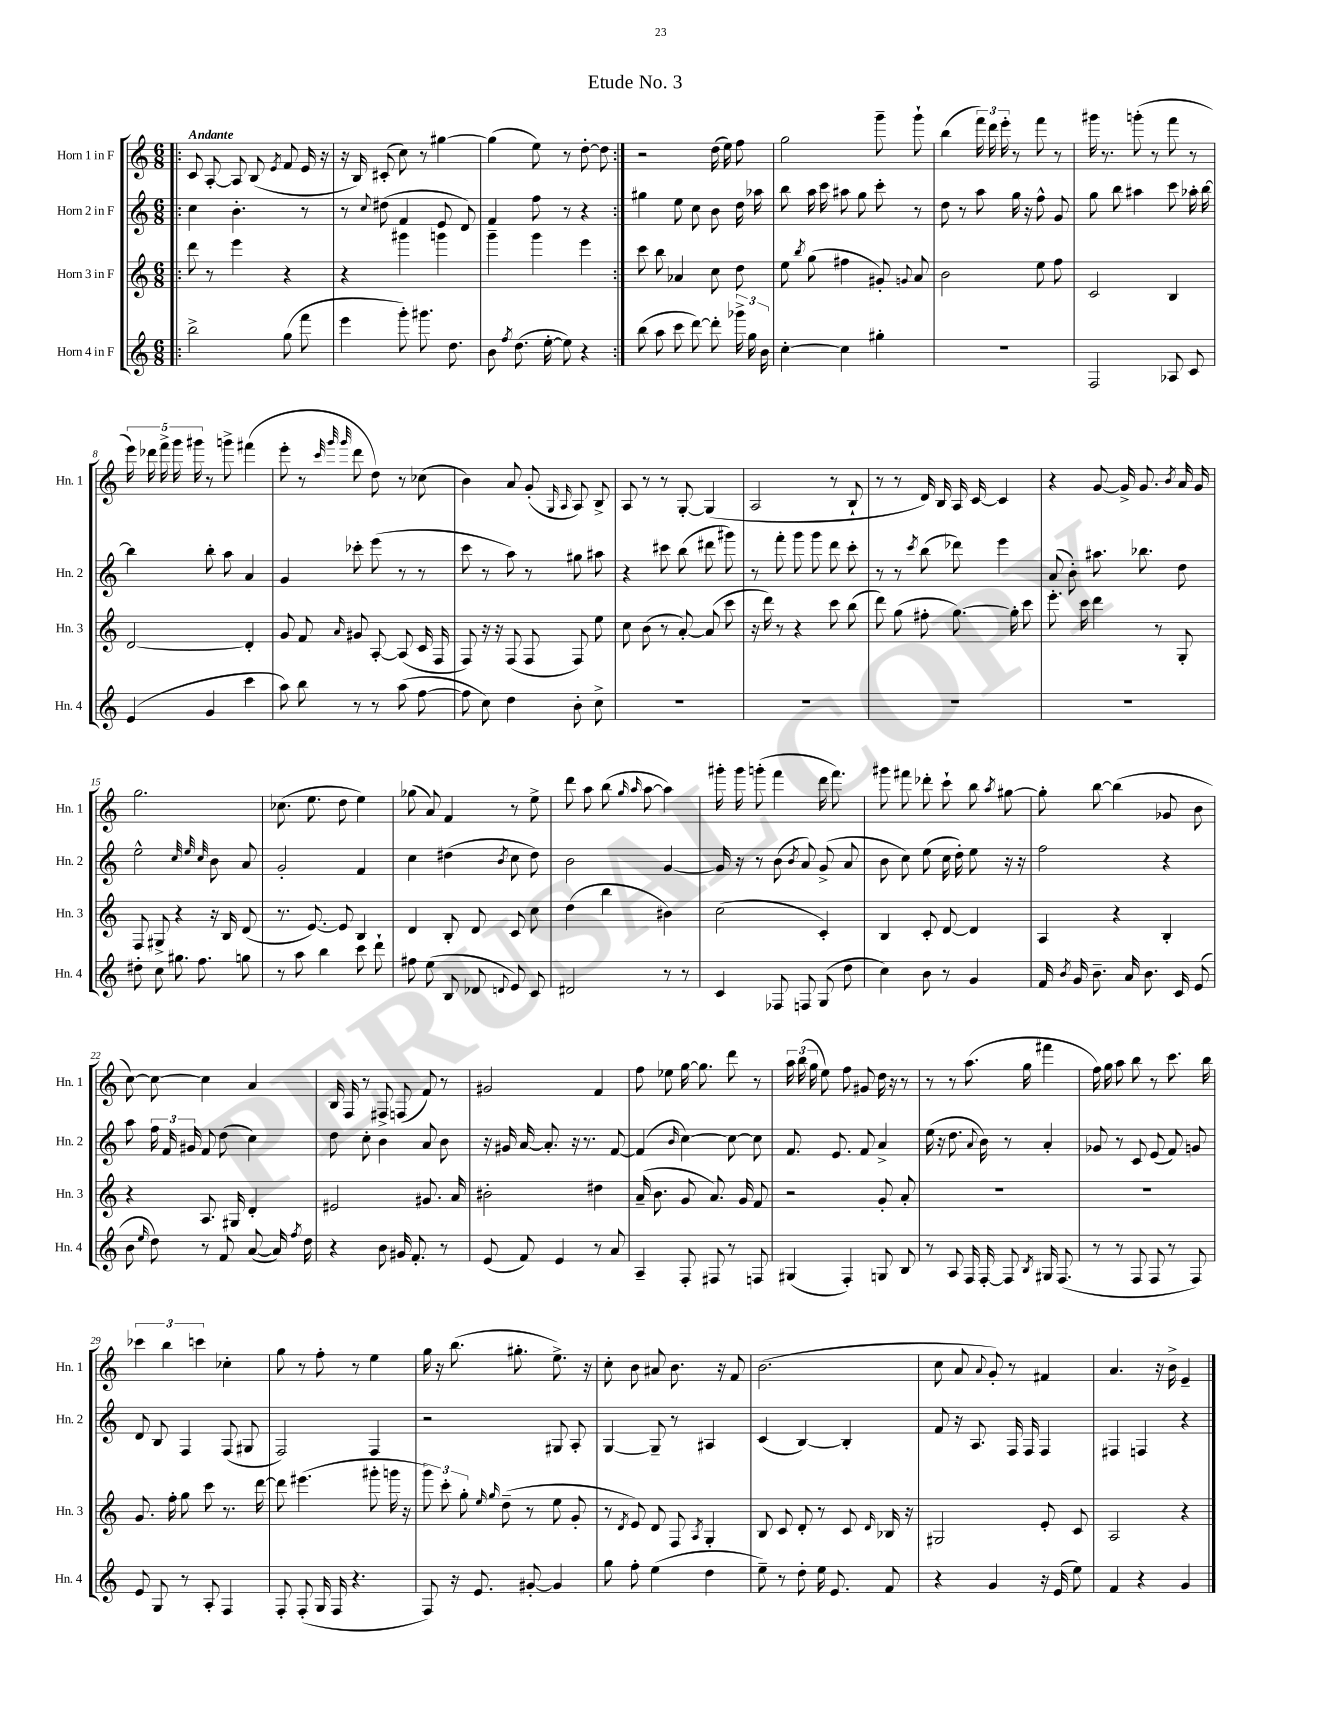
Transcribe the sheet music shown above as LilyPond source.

\header { title = "Etude No. 3" }
<<
\new StaffGroup <<
\new Staff = "s0" \with { instrumentName = "Horn 1 in F" shortInstrumentName = "Hn. 1" } {
    \clef treble \key c \major \numericTimeSignature \time 6/8 \tempo "Andante"
    \autoBeamOff \repeat volta 2 { \bar ".|:" c'8 a8~-. a8 b8( \acciaccatura { e'8 } f'8 e'16 r16 |
    r16 b16) cis'8-.( c''8) r8 gis''4~ |
    gis''4( e''8) r8 d''8~-. d''8 | }
    r2 d''16( e''16) f''8 |
    g''2 g'''8-- g'''8-! |
    b''4( \tuplet 3/2 { f'''16) d'''16 e'''16-. } r8 f'''8 r8 |
    gis'''16 r8. g'''8-.( r8 f'''8 r8 |
    \tuplet 5/4 { e'''16) des'''16 f'''16-> g'''16 gis'''16 } r8 g'''8-> fis'''4( |
    e'''8-. r8 \grace { c'''32 g'''32 g'''32 } d'''8 d''8) r8 ces''8( |
    b'4) a'8 g'8-.( \grace { g16 a16 } a8) b8-> |
    a8 r8 r8 g8~-. g4( |
    a2 r8 b8-! |
    r8 r8 d'16) b16 a16 c'16~ c'4 |
    r4 g'8~ g'16-> g'8. \acciaccatura { b'8 } a'16 g'16 |
    g''2. |
    ces''8.( e''8. d''8 e''4) |
    ges''8( a'8) f'4 r8 e''8-> |
    d'''8 a''8 b''8( \grace { g''16 a''16 } a''8~ a''4) |
    gis'''16-. gis'''16 g'''8-.( f'''4 d'''16 f'''8.) |
    gis'''8 fis'''8 des'''8-. c'''8-! b''8 \acciaccatura { a''8 } gis''8~ |
    gis''8-. b''8~ b''4( ges'8 b'8 |
    c''8~) c''8~ c''4 a'4 |
    b16 f16 r8 fis8-> f8( f'8) r8 |
    gis'2 f'4 |
    f''8 ees''8 g''16~ g''8. d'''8 r8 |
    \tuplet 3/2 { a''16 b''16( g''16 } e''8) f''8 gis'8 d''16 r16 r8 |
    r8 r8 a''8.( g''16 fis'''4 |
    f''16) g''16 a''8 b''8 r8 c'''8. b''16 |
    \tuplet 3/2 { ces'''4 b''4 c'''4 } ces''4-. |
    g''8 r8 f''8-. r8 e''4 |
    g''16 r16 b''8.( gis''8.-. e''8.->) r16 |
    c''8-. b'8 ais'8 b'8. r16 f'8 |
    b'2.( |
    c''8 a'8 \appoggiatura { a'8 } g'8-.) r8 fis'4 |
    a'4. r16 b'16-> e'4-- \bar "|." |
}
\new Staff = "s1" \with { instrumentName = "Horn 2 in F" shortInstrumentName = "Hn. 2" } {
    \clef treble \key c \major \numericTimeSignature \time 6/8
    \autoBeamOff \repeat volta 2 { \bar ".|:" c''4 b'4.-. r8 |
    r8 \appoggiatura { c''8 } dis''8( f'4 e'8 d'8) |
    f'4 f''8 r8 r4 | }
    gis''4 e''8 c''8 b'8 d''16 aes''16 |
    b''8 a''16 c'''16 ais''8 g''8 c'''8-. r8 |
    d''8 r8 a''8 g''16 r16 f''8-^ g'8 |
    g''8 b''8 ais''4 c'''8 aes''16-. b''16~ |
    b''4 b''8-. a''8 a'4 |
    g'4 ces'''8-. e'''8( r8 r8 |
    c'''8 r8 a''8) r8 gis''8 ais''8 |
    r4 cis'''8 b''8( dis'''8 gis'''8) |
    r8 f'''8-. g'''8 g'''8 d'''8 c'''8-. |
    r8 r8 \acciaccatura { c'''8 } b''8( des'''8) e'''4 |
    a'8( b'8-.) ais''8. bes''8. d''8 |
    e''2-^ \grace { c''32 e''32 c''32 } b'8 a'8 |
    g'2-. f'4 |
    c''4 dis''4( \acciaccatura { b'8 } c''8 dis''8) |
    b'2 g'4~ |
    g'16 r16 r8 b'8( \acciaccatura { b'8 } a'8) g'8->( a'8 |
    b'8 c''8) e''8( c''16 d''16-.) e''8 r16 r16 |
    f''2 r4 |
    a''8 \tuplet 3/2 { f''16 f'16 gis'16 } f'8 d''8( c''4) |
    d''8 c''8-. b'4 a'8 b'8 |
    r16 gis'16 a'16~ a'8.-. r16 r8. f'8~ |
    f'4( \grace { b'16 } c''4~) c''8~ c''8 |
    f'8. e'8. f'8 a'4-> |
    e''16( r16 d''8. \appoggiatura { a'8 } b'16) r8 a'4-. |
    ges'8 r8 c'8 e'8( f'8) g'8 |
    d'8 b8 f4 f8( gis8 |
    f2) f4 |
    r2 gis8 a8-. |
    g4~ g8-- r8 ais4 |
    c'4( b4~) b4-. |
    f'8 r16 a8. f16 f16 f4 |
    fis4 f4 r4 \bar "|." |
}
\new Staff = "s2" \with { instrumentName = "Horn 3 in F" shortInstrumentName = "Hn. 3" } {
    \clef treble \key c \major \numericTimeSignature \time 6/8
    \autoBeamOff \repeat volta 2 { \bar ".|:" d'''8 r8 e'''4 r4 |
    r4 gis'''4 g'''4 |
    g'''4-- g'''4 e'''4 | }
    c'''8 b''8 aes'4 c''8 d''8 |
    e''8 \acciaccatura { b''8 } g''8( fis''4 gis'8-.) \appoggiatura { g'8 } a'8 |
    b'2 e''8 f''8 |
    c'2 b4 |
    d'2~ d'4-. |
    g'8 f'8 \grace { a'16 } gis'8 a8~-. a8( c'16 f16 |
    f8) r16 r16 f8( f8 f8) e''8 |
    c''8 b'8( r8 a'8~-.) a'8( c'''8 |
    r16 d'''16) r8 r4 c'''8 b''8( |
    d'''8) g''8( fis''8-. g''8.~) g''16-. c'''8 |
    e'''8.-. c'''16 d'''4 r8 g8-. |
    f8 gis8-> r4 r16 b16 d'8( |
    r8. e'8.~) e'8 b4 |
    d'4 b8-. d'8 c'8 c''8 |
    d''4( b''4 bis'4) |
    c''2( c'4-.) |
    b4 c'8-. d'8~ d'4 |
    a4 r4 b4-. |
    r4 a8. gis16 d'4-. |
    eis'2 gis'8. a'16 |
    bis'2-. dis''4 |
    a'16--( b'8. g'8 a'8.) g'16 f'8 |
    r2 g'8-. a'8-. |
    R2. |
    R2. |
    g'8. f''16-. g''8 c'''8 r8. d'''16~ |
    d'''8 eis'''4.( gis'''8-. g'''16 r16 |
    \tuplet 3/2 { g'''8) c'''8-. g''8-. } \grace { e''16 g''16 } d''8--( r8 e''8 g'8-. |
    r8 \acciaccatura { d'8 } e'8) d'8 f8 \acciaccatura { a8 } g4-. |
    b8 c'8 d'8-. r8 c'8 \grace { d'16 } bes16 r16 |
    gis2 e'8-. c'8 |
    a2 r4 \bar "|." |
}
\new Staff = "s3" \with { instrumentName = "Horn 4 in F" shortInstrumentName = "Hn. 4" } {
    \clef treble \key c \major \numericTimeSignature \time 6/8
    \autoBeamOff \repeat volta 2 { \bar ".|:" b''2-> g''8( f'''8 |
    e'''4 g'''8-.) gis'''8. d''8. |
    b'8 \acciaccatura { f''8 } d''8.( e''16~-. e''8) r4 | }
    b''8( a''8 c'''8 d'''8~) d'''8-. \tuplet 3/2 { ges'''16-> g''16 b'16 } |
    c''4~-. c''4 gis''4-. |
    R2. |
    f2 aes8 c'8 |
    e'4( g'4 c'''4 |
    a''8) b''8 r8 r8 a''8( f''8~ |
    f''8 c''8) d''4 b'8-. c''8-> |
    R2. |
    R2. |
    R2. |
    R2. |
    dis''8-. c''8 gis''8. f''8. g''8 |
    r8 a''8 b''4 c'''8 d'''8-! |
    fis''8 e''8( b8 des'8 \appoggiatura { d'8 } e'8) c'8 |
    dis'2 r8 r8 |
    c'4 fes8 f8 g8( d''8 |
    c''4) b'8 r8 g'4 |
    f'16 \acciaccatura { b'8 } g'16 b'8.-- a'16 b'8. c'16 e'8( |
    b'8 \grace { e''16 } d''8) r8 f'8 a'8~( a'16) \acciaccatura { f''8 } d''16 |
    r4 b'8 gis'16 f'8.-. r8 |
    e'8( f'8) e'4 r8 a'8 |
    a4-- f8-. fis8 r8 f8 |
    gis4( f4-.) g8 b8 |
    r8 a8 f16 f16~-. f8 \acciaccatura { b8 } gis16 f8.( |
    r8 r8 f8 f8 r8 f8) |
    e'8 g8 r8 a8-. f4 |
    f8-. f8-.( g16 f16 r4. |
    f8) r16 e'8. gis'8~-. gis'4 |
    g''8 f''8-. e''4( d''4 |
    e''8--) r8 d''8-. e''16 e'8. f'8 |
    r4 g'4 r16 e'16( e''8) |
    f'4 r4 g'4 \bar "|." |
}
>>
>>
